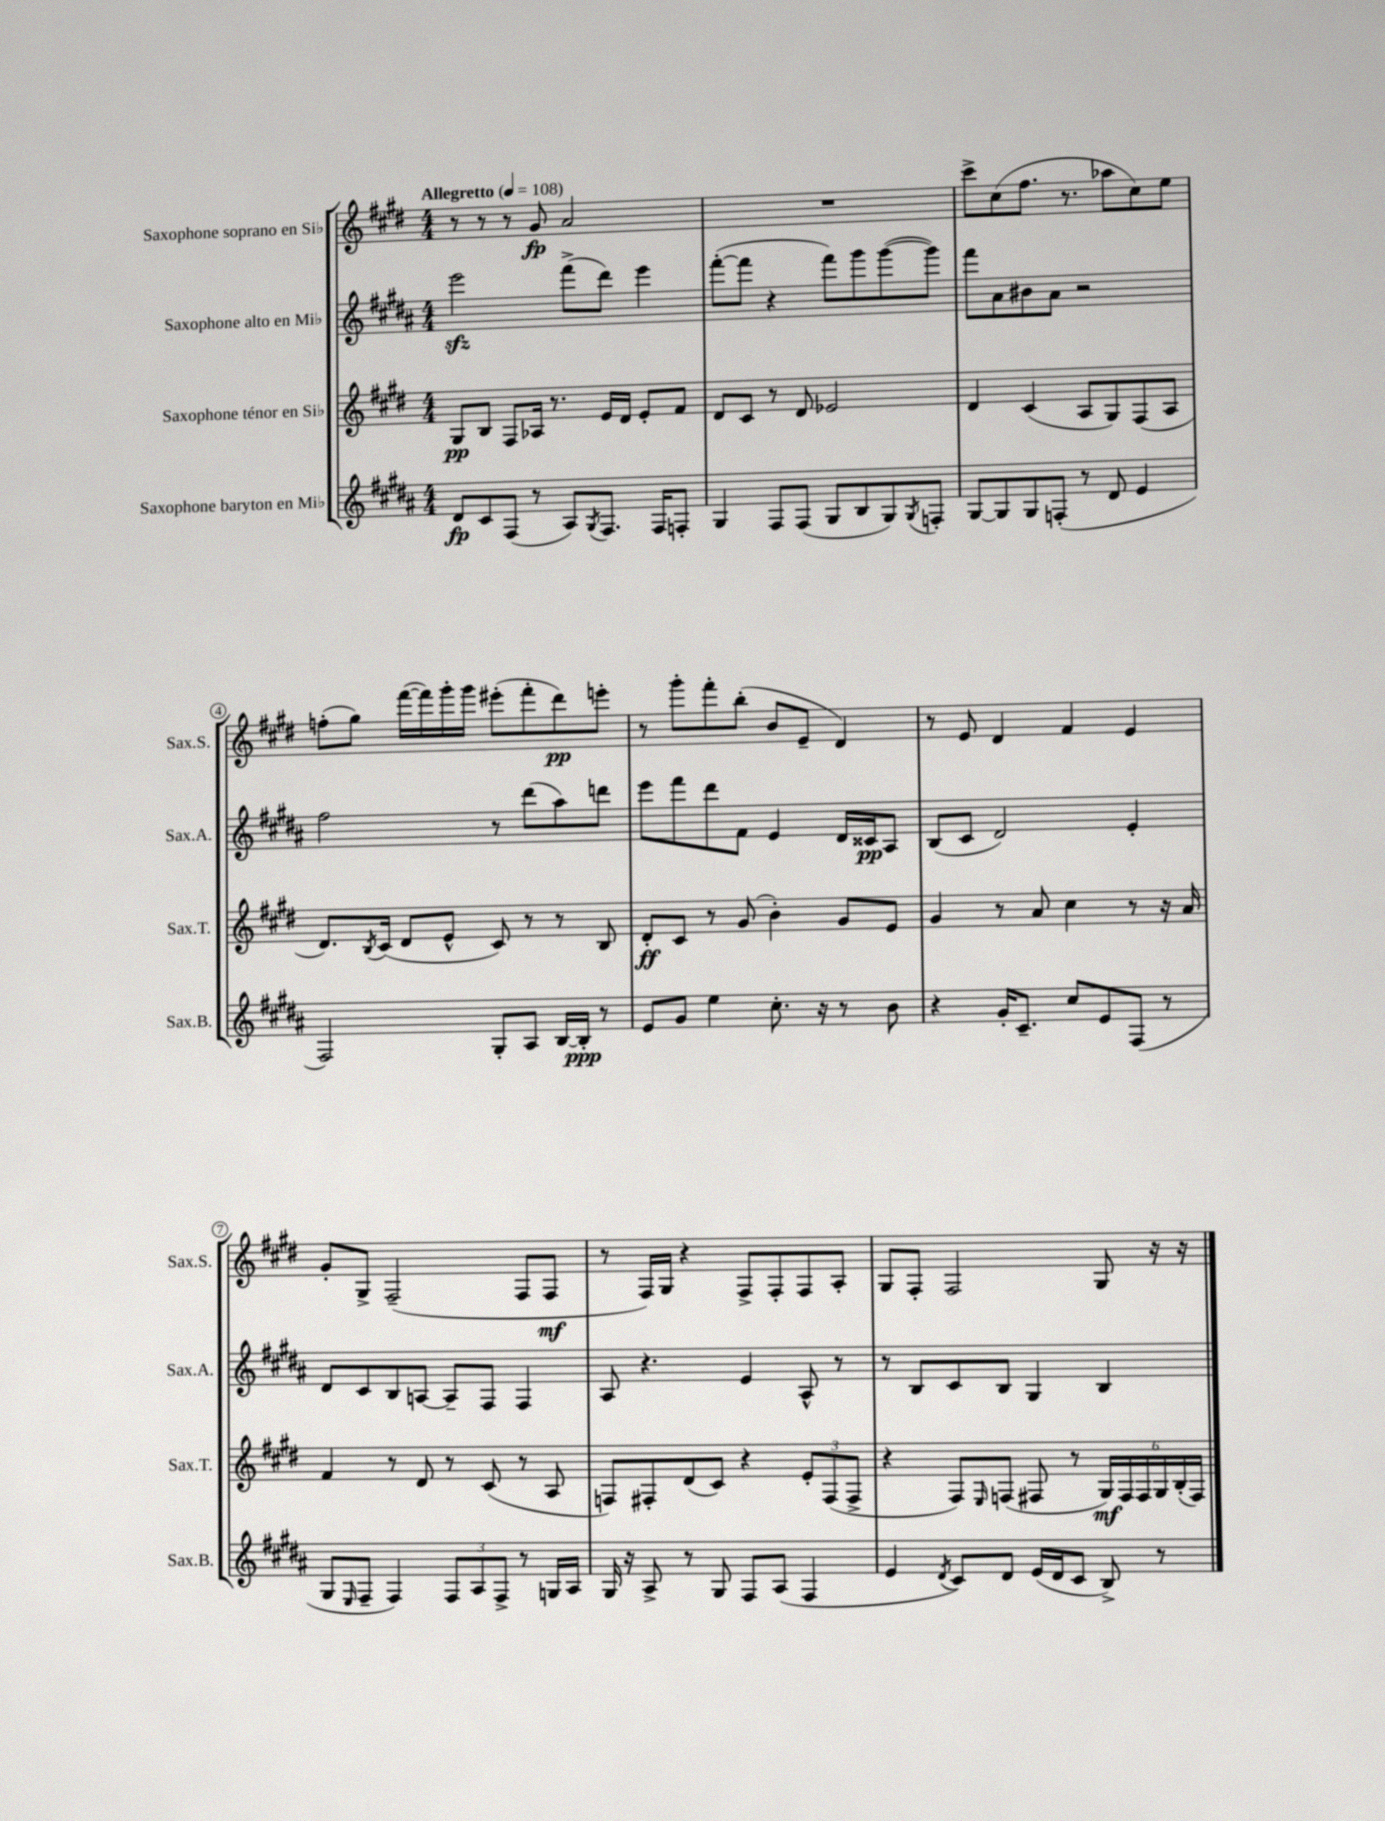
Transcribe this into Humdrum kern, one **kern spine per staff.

**kern	**kern	**kern	**kern
*staff4	*staff3	*staff2	*staff1
*clefG2	*clefG2	*clefG2	*clefG2
*k[f#c#g#d#a#]	*k[f#c#g#d#]	*k[f#c#g#d#a#]	*k[f#c#g#d#]
*M4/4	*M4/4	*M4/4	*M4/4
*MM108	*MM108	*MM108	*MM108
8d#	8G#	2eee	8r
8c#	8B	.	8r
(8F#	8F#	.	8r
8r	16A-	.	8g#
.	8.r	.	.
8A#)	.	(8fff#^	2a
8qG#	.	.	.
8.F#	16e	8ddd#)	.
.	16d#	.	.
.	8e'	4eee	.
16F#	.	.	.
8F'	8f#	.	.
=	=	=	=
4G#	8d#	([8fff#'	1r
.	8c#	8fff#]	.
8F#	8r	4r	.
(8F#	8d#	.	.
8G#	2e-	8fff#)	.
8B	.	8ggg#	.
8G#)	.	([8ggg#	.
8qG#	.	.	.
8F'	.	8ggg#])	.
=	=	=	=
[8G#	4d#	8fff#	8ccc#^
8G#]	.	8a#	(8cc#
8G#	(4c#	8b#	8.ff#
(8F'	.	8a#	.
.	.	.	8.r
8r	8A	2r	.
8d#	8G#)	.	8aa-
4e	(8F#	.	8cc#)
.	8A	.	8ee
=	=	=	=
2F#)	8.d#)	2ff#	(8ff'
.	.	.	8gg#)
.	8qB	.	.
.	(16c#	.	.
.	8d#	.	([16fff#
.	.	.	16fff#])
.	8e^^	.	16ggg#'
.	.	.	16ggg#
8G#'	8c#)	8r	(8eee#'
8A#	8r	(8ddd#	8fff#'
[16B	8r	8aa#)	8ddd#)
16B']	.	.	.
8r	8B	8ddd	8eee'
=	=	=	=
8e	8d#'	8eee	8r
8g#	8c#	8fff#	8ggg#'
4ee	8r	8ddd#	8fff#'
.	(8g#	8f#	(8bb'
8.cc#'	4b')	4e	8b
.	.	.	8e~
16r	.	.	.
8r	8g#	16d#	4d#)
.	.	16c##	.
8b	8e	8A#	.
=	=	=	=
4r	4g#	(8B	8r
.	.	8c#	8e
16g#'	8r	2d#)	4d#
8.c#~	.	.	.
.	8a	.	.
8cc#	4cc#	.	4f#
8e	.	.	.
(8F#	8r	4e'	4e
8r	16r	.	.
.	16a	.	.
=	=	=	=
8G#	4f#	8d#	8g#'
16qqE	.	.	.
8F#~	.	8c#	8G#^
4F#)	8r	8B	(2F#~
.	8d#	[8A	.
12F#	8r	8A~]	.
12A#	.	.	.
.	(8c#	8F#	.
12F#^	.	.	.
8r	8r	4F#	8F#
16G	8A	.	8F#
16A#	.	.	.
=	=	=	=
16G#	8F)	8A#	8r
16r	.	.	.
8A#^	8F#'	4.r	16F#)
.	.	.	16G#
8r	(8d#	.	4r
8G#	8c#)	.	.
8F#	4r	4e	8F#^
(8A#	.	.	8F#'
4F#	12e'	8A#^^	8F#
.	(12F#	.	.
.	.	8r	8A'
.	12F#^	.	.
=	=	=	=
4e	4r	8r	8G#
.	.	8B	8F#'
8qd#	.	.	.
8c#)	8F#)	8c#	2F#
.	16qqE	.	.
8d#	(8F	8B	.
(16e	8F#	4G#	.
16d#	.	.	.
8c#	8r	.	.
8B^)	24G#)	4B	8G#
.	24F#	.	.
.	24F#	.	.
8r	24G#	.	16r
.	(24B'	.	.
.	.	.	16r
.	24F#)	.	.
==	==	==	==
*-	*-	*-	*-
